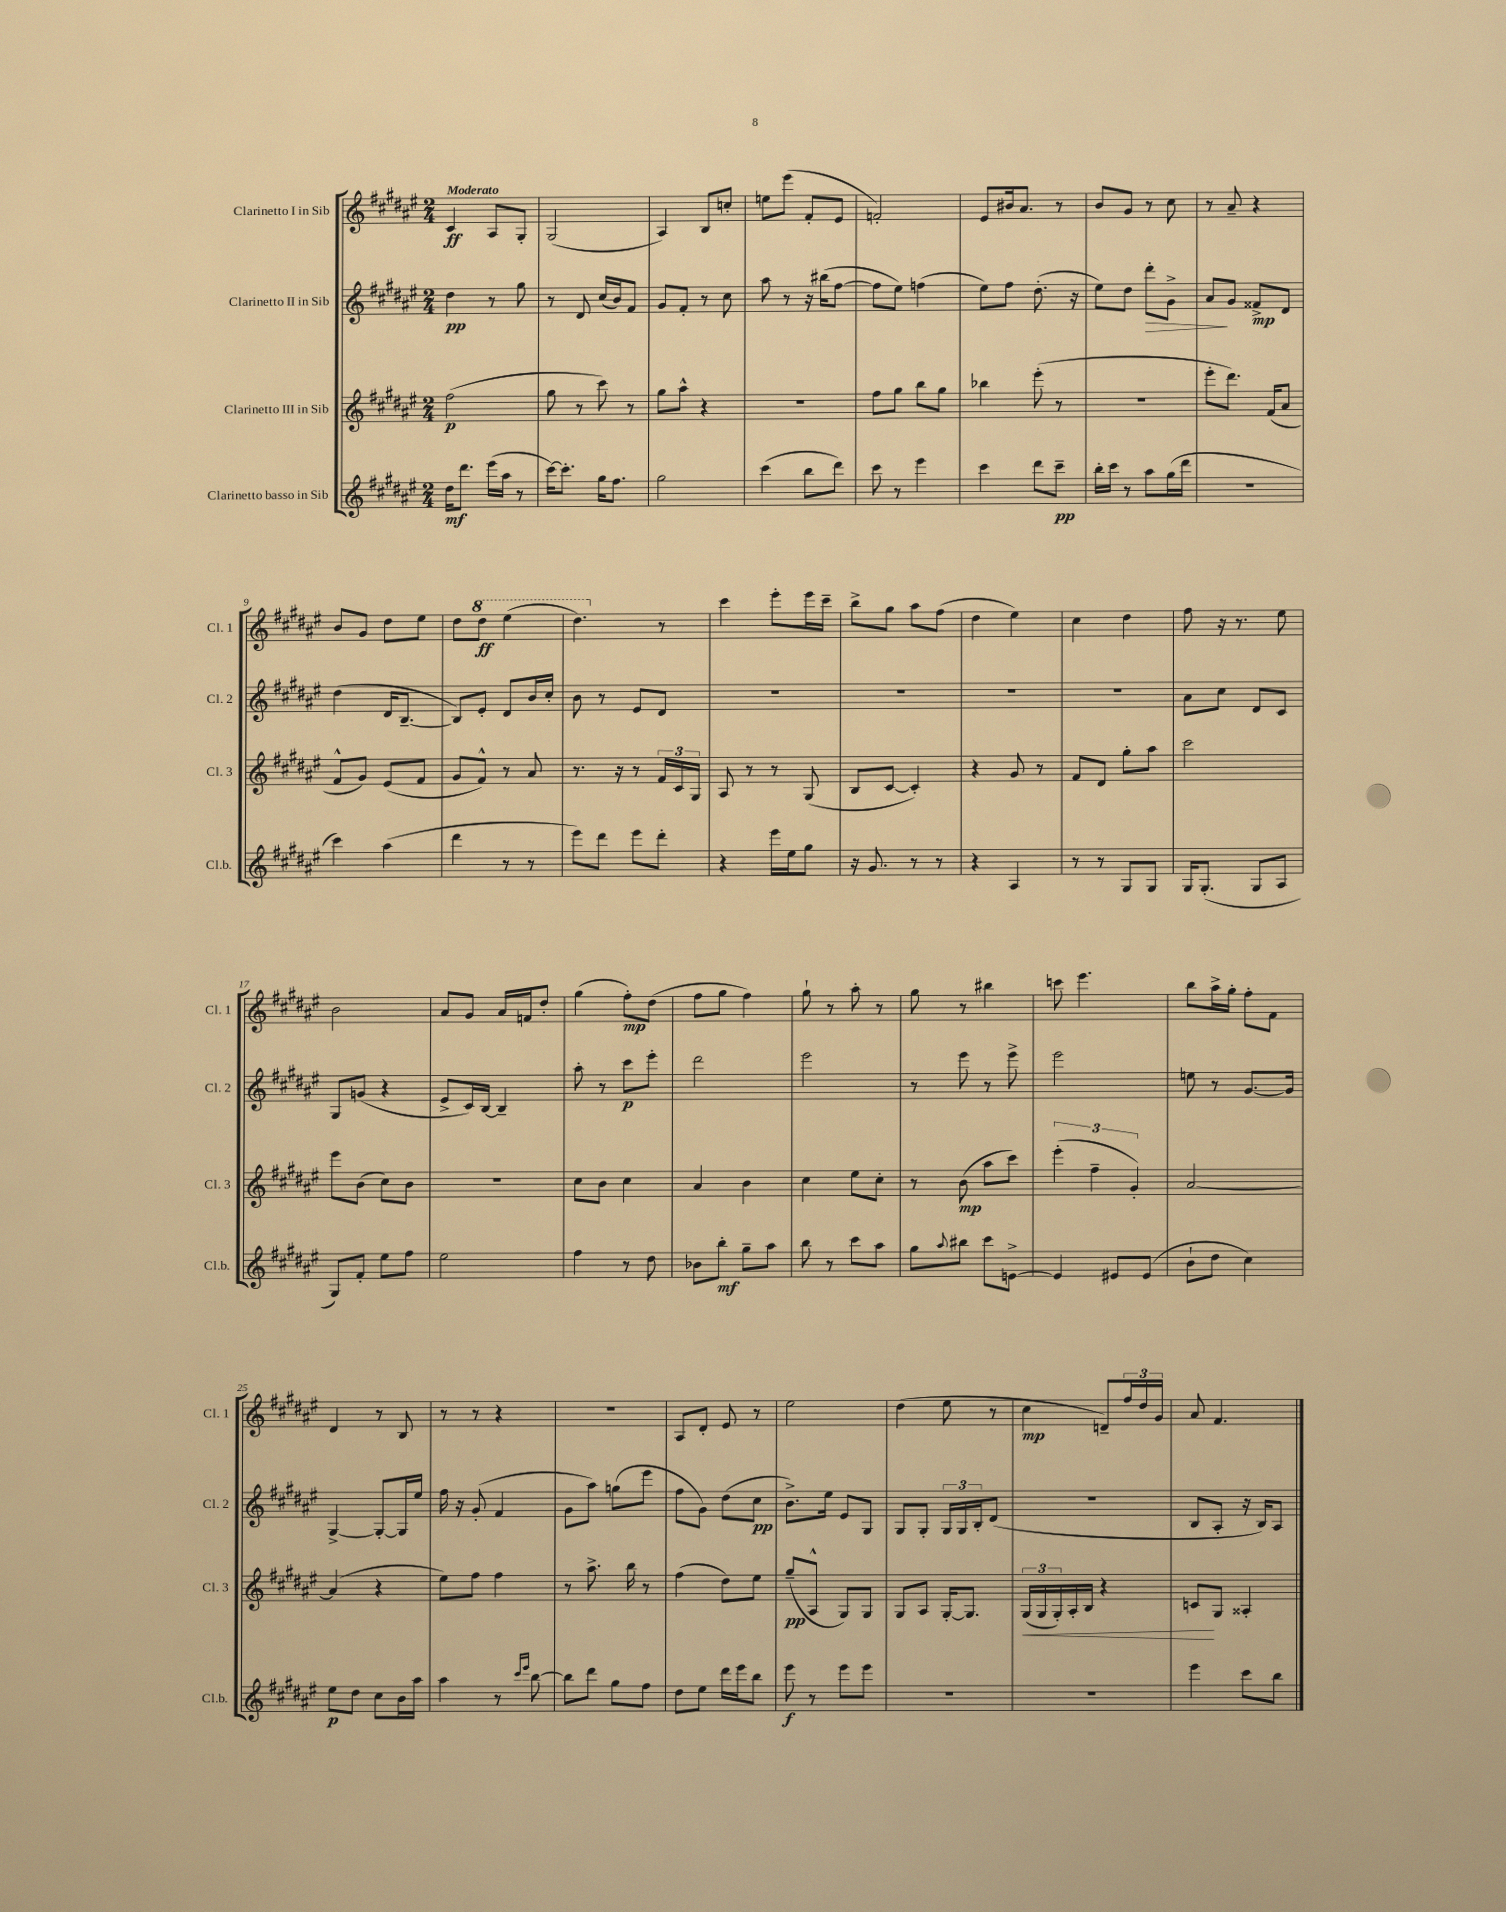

**kern	**dynam	**kern	**dynam	**kern	**dynam	**kern	**dynam
*part4	*part4	*part3	*part3	*part2	*part2	*part1	*part1
*staff4	*staff4	*staff3	*staff3	*staff2	*staff2	*staff1	*staff1
*I"Clarinetto basso in Sib	*	*I"Clarinetto III in Sib	*	*I"Clarinetto II in Sib	*	*I"Clarinetto I in Sib	*
*I'Cl.b.	*	*I'Cl. 3	*	*I'Cl. 2	*	*I'Cl. 1	*
*clefG2	*	*clefG2	*	*clefG2	*	*clefG2	*
*k[f#c#g#d#a#e#]	*	*k[f#c#g#d#a#e#]	*	*k[f#c#g#d#a#e#]	*	*k[f#c#g#d#a#e#]	*
*M2/4	*	*M2/4	*	*M2/4	*	*M2/4	*
=1	=1	=1	=1	=1	=1	=1	=1
!	!	!	!	!	!	!LO:TX:a:B:t=Moderato	!
16dd#\KL	mf	(2ff#\	p	4dd#\	pp	4c#/	ff
8.ddd#\J	.	.	.	.	.	.	.
(16eee#\LL	.	.	.	8r	.	8A#/L	.
16aa#\JJ	.	.	.	.	.	.	.
8r	.	.	.	8gg#\	.	8G#'/J	.
=2	=2	=2	=2	=2	=2	=2	=2
[16ccc#\KL)	.	8gg#\	.	8r	.	(2G#/	.
8.ccc#'\J]	.	.	.	.	.	.	.
.	.	8r	.	8d#/	.	.	.
16gg#\KL	.	8ccc#\)	.	(16cc#/LL	.	.	.
8.ff#\J	.	.	.	16b/J)	.	.	.
.	.	8r	.	8f#/J	.	.	.
=3	=3	=3	=3	=3	=3	=3	=3
2gg#\	.	8gg#\L	.	8g#/L	.	4A#/)	.
.	.	8aa#^^\J	.	8f#'/J	.	.	.
.	.	4r	.	8r	.	8B/L	.
.	.	.	.	8cc#\	.	8ccn'/J	.
=4	=4	=4	=4	=4	=4	=4	=4
(4ccc#\	.	2r	.	8aa#\	.	8een\L	.
.	.	.	.	8r	.	(8eee#\J	.
8bb\L	.	.	.	16r	.	8f#'/L	.
.	.	.	.	(16bb#X\KL	.	.	.
8ddd#\J)	.	.	.	[8ff#\J	.	8e#/J	.
=5	=5	=5	=5	=5	=5	=5	=5
8ccc#\	.	8ff#\L	.	8ff#\L]	.	2fn'/)	.
8r	.	8gg#\J	.	8ee#\J)	.	.	.
4eee#\	.	8bb\L	.	(4ffn\	.	.	.
.	.	8gg#\J	.	.	.	.	.
=6	=6	=6	=6	=6	=6	=6	=6
4ccc#\	.	4bb-X\	.	8ee#\L)	.	8e#/L	.
.	.	.	.	8ff#\J	.	16b#X/k	.
.	.	.	.	.	.	8.a#/J	.
8ddd#\L	.	(8eee#'\	.	(8.dd#'\	.	.	.
8ccc#~\J	pp	8r	.	.	.	8r	.
.	.	.	.	16r	.	.	.
=7	=7	=7	=7	=7	=7	=7	=7
16bb'\LL	.	2r	.	8ee#\L)	.	8b/L	.
16ccc#\JJ	.	.	.	.	.	.	.
8r	.	.	.	8dd#\J	.	8g#/J	.
!	!	!	!	!	!LO:HP:b	!	!
8aa#\L	.	.	.	8ddd#'\L	>	8r	.
(16gg#\L	.	.	.	8g#^\J	.	8cc#\	.
16ddd#\JJ	.	.	.	.	.	.	.
=8	=8	=8	=8	=8	=8	=8	=8
2r	.	8eee#'\L	.	8a#/L	.	8r	.
.	.	8.ddd#\J)	.	8g#/J	]	8a#~/	.
.	.	.	.	8f##X^/L	mp	4r	.
.	.	(16f#/KL	.	.	.	.	.
.	.	8a#/J	.	8d#/J	.	.	.
!!LO:LB:g=z
=9	=9	=9	=9	=9	=9	=9	=9
4ccc#\)	.	8f#^^/L	.	(4dd#\	.	8b/L	.
.	.	8g#/J)	.	.	.	8g#/J	.
(4aa#\	.	(8e#/L	.	16d#/KL	.	8dd#\L	.
.	.	.	.	[8.B~/J	.	.	.
.	.	8f#/J	.	.	.	8ee#\J	.
=10	=10	=10	=10	=10	=10	=10	=10
4ddd#\	.	8g#/L	.	8B/L])	.	8dd#\L	.
*	*	*	*	*	*	*8va	*
.	.	8f#^^/J)	.	8e#'/J	.	8ddd#\J	ff
8r	.	8r	.	8d#/L	.	(4eee#\	.
8r	.	8a#/	.	16b/L	.	.	.
.	.	.	.	16cc#'/JJ	.	.	.
=11	=11	=11	=11	=11	=11	=11	=11
8eee#\L)	.	8.r	.	8b\	.	4.ddd#\)	.
8ddd#\J	.	.	.	8r	.	.	.
.	.	16r	.	.	.	.	.
8eee#\L	.	8r	.	8e#/L	.	.	.
*	*	*	*	*	*	*X8va	*
8ddd#'\J	.	24f#/LL	.	8d#/J	.	8r	.
.	.	24c#/	.	.	.	.	.
.	.	24G#/JJ	.	.	.	.	.
=12	=12	=12	=12	=12	=12	=12	=12
4r	.	8A#/	.	2r	.	4ccc#\	.
.	.	8r	.	.	.	.	.
16eee#\LL	.	8r	.	.	.	8eee#'\L	.
16ee#\J	.	.	.	.	.	.	.
8gg#\J	.	(8G#/	.	.	.	16eee#\L	.
.	.	.	.	.	.	16ccc#~\JJ	.
=13	=13	=13	=13	=13	=13	=13	=13
16r	.	8B/L	.	2r	.	8bb^\L	.
8.g#/	.	.	.	.	.	.	.
.	.	[8c#/J	.	.	.	8gg#\J	.
8r	.	4c#'/])	.	.	.	8aa#\L	.
8r	.	.	.	.	.	(8ff#\J	.
=14	=14	=14	=14	=14	=14	=14	=14
4r	.	4r	.	2r	.	4dd#\	.
4A#/	.	8g#/	.	.	.	4ee#\)	.
.	.	8r	.	.	.	.	.
=15	=15	=15	=15	=15	=15	=15	=15
8r	.	8f#/L	.	2r	.	4cc#\	.
8r	.	8d#/J	.	.	.	.	.
8G#/L	.	8gg#'\L	.	.	.	4dd#\	.
8G#/J	.	8aa#\J	.	.	.	.	.
=16	=16	=16	=16	=16	=16	=16	=16
16G#/KL	.	2ccc#\	.	8a#\L	.	8ff#\	.
(8.G#'/J	.	.	.	.	.	.	.
.	.	.	.	8cc#\J	.	16r	.
.	.	.	.	.	.	8.r	.
8G#/L	.	.	.	8d#/L	.	.	.
8A#/J	.	.	.	8c#/J	.	8ee#\	.
!!LO:LB:g=z
=17	=17	=17	=17	=17	=17	=17	=17
8G#/L)	.	8eee#\L	.	8G#/L	.	2b\	.
8f#'/J	.	(8b\J	.	(8gn/J	.	.	.
8ee#\L	.	8cc#\L)	.	4r	.	.	.
8ff#\J	.	8b\J	.	.	.	.	.
=18	=18	=18	=18	=18	=18	=18	=18
2ee#\	.	2r	.	8e#^/L	.	8a#/L	.
.	.	.	.	16c#/L)	.	8g#/J	.
.	.	.	.	[16B/JJ	.	.	.
.	.	.	.	4B~/]	.	16a#/LL	.
.	.	.	.	.	.	16fn/J	.
.	.	.	.	.	.	8dd#'/J	.
=19	=19	=19	=19	=19	=19	=19	=19
4ff#\	.	8cc#\L	.	8aa#'\	.	(4gg#\	.
.	.	8b\J	.	8r	.	.	.
8r	.	4cc#\	.	8ccc#\L	p	8ff#'\L)	mp
8dd#\	.	.	.	8eee#'\J	.	(8dd#\J	.
=20	=20	=20	=20	=20	=20	=20	=20
8b-X\L	.	4a#/	.	2ddd#\	.	8ff#\L	.
8bb'\J	mf	.	.	.	.	8gg#\J	.
8gg#~\L	.	4b\	.	.	.	4ff#\)	.
8aa#\J	.	.	.	.	.	.	.
=21	=21	=21	=21	=21	=21	=21	=21
8bb\	.	4cc#\	.	2eee#\	.	8gg#`\	.
8r	.	.	.	.	.	8r	.
8ccc#\L	.	8ee#\L	.	.	.	8aa#'\	.
8aa#\J	.	8cc#'\J	.	.	.	8r	.
=22	=22	=22	=22	=22	=22	=22	=22
8gg#\L	.	8r	.	8r	.	8gg#\	.
8qqaa#/	.	.	.	.	.	.	.
8bb#X\J	.	(8b\	mp	8eee#\	.	8r	.
8ccc#\L	.	8aa#\L	.	8r	.	4bb#X\	.
[8en^\J	.	8ccc#\J)	.	8eee#^\	.	.	.
=23	=23	=23	=23	=23	=23	=23	=23
4e/]	.	(6eee#'\	.	2eee#\	.	8cccn\	.
.	.	.	.	.	.	4.eee#\	.
.	.	6ff#~\	.	.	.	.	.
8e#X/L	.	.	.	.	.	.	.
.	.	6g#'/)	.	.	.	.	.
(8e#/J	.	.	.	.	.	.	.
=24	=24	=24	=24	=24	=24	=24	=24
8b`\L	.	[2a#/	.	8een\	.	8bb\L	.
8dd#\J	.	.	.	8r	.	16aa#^\L	.
.	.	.	.	.	.	16gg#'\JJ	.
4cc#\)	.	.	.	[8.g#/L	.	8ff#'\L	.
.	.	.	.	.	.	8f#\J	.
.	.	.	.	16g#/Jk]	.	.	.
!!LO:LB:g=z
=25	=25	=25	=25	=25	=25	=25	=25
8ee#\L	p	(4a#/]	.	[4G#^/	.	4d#/	.
8dd#\J	.	.	.	.	.	.	.
8cc#\L	.	4r	.	8G#'/L_	.	8r	.
16b\L	.	.	.	16G#/L]	.	8B/	.
16aa#\JJ	.	.	.	16ee#/JJ	.	.	.
=26	=26	=26	=26	=26	=26	=26	=26
4aa#\	.	8ee#\L)	.	16ff#\	.	8r	.
.	.	.	.	16r	.	.	.
.	.	8ff#\J	.	(8g#'/	.	8r	.
8r	.	4ff#\	.	4f#/	.	4r	.
16qqccc#/LL	.	.	.	.	.	.	.
16qqeee#/JJ	.	.	.	.	.	.	.
[8bb\	.	.	.	.	.	.	.
=27	=27	=27	=27	=27	=27	=27	=27
8bb\L]	.	8r	.	8g#\L	.	2r	.
8ddd#\J	.	8.aa#^\	.	8aa#\J)	.	.	.
8gg#\L	.	.	.	(8ggn\L	.	.	.
.	.	16bb\	.	.	.	.	.
8ff#\J	.	8r	.	8eee#\J	.	.	.
=28	=28	=28	=28	=28	=28	=28	=28
8dd#\L	.	(4ff#\	.	8ff#\L	.	8A#/L	.
8ee#\J	.	.	.	8g#\J)	.	8d#'/J	.
16ddd#\LL	.	8dd#\L)	.	(8dd#\L	.	8e#/	.
16eee#\J	.	.	.	.	.	.	.
8bb\J	.	8ee#\J	.	8cc#\J	pp	8r	.
=29	=29	=29	=29	=29	=29	=29	=29
8eee#\	f	(8gg#~/L	pp	8.b^\L)	.	2ee#\	.
8r	.	8A#^^/J	.	.	.	.	.
.	.	.	.	16ee#\Jk	.	.	.
8eee#\L	.	8G#/L)	.	8e#/L	.	.	.
8eee#\J	.	8G#/J	.	8G#/J	.	.	.
=30	=30	=30	=30	=30	=30	=30	=30
2r	.	8G#/L	.	8G#/L	.	(4dd#\	.
.	.	8A#/J	.	8G#'/J	.	.	.
.	.	[16G#'/KL	.	24G#/LL	.	8ee#\	.
.	.	.	.	24G#/	.	.	.
.	.	8.G#/J]	.	.	.	.	.
.	.	.	.	24B'/J	.	.	.
.	.	.	.	(8d#/J	.	8r	.
=31	=31	=31	=31	=31	=31	=31	=31
!	!	!	!LO:HP:b	!	!	!	!
2r	.	(24G#/LL	<	2r	.	4cc#\	mp
.	.	24G#/	.	.	.	.	.
.	.	24G#'/)	.	.	.	.	.
.	.	16A#'/	.	.	.	.	.
.	.	16B/JJ	.	.	.	.	.
.	.	4r	.	.	.	8dn~/L)	.
.	.	.	.	.	.	24ff#/L	.
.	.	.	.	.	.	24dd#/	.
.	.	.	.	.	.	24g#/JJ	.
=32	=32	=32	=32	=32	=32	=32	=32
4eee#\	.	8cn/L	.	8B/L	.	8a#/	.
.	.	8G#/J	[	8A#'/J	.	4.f#/	.
8ccc#\L	.	4A##X'/	.	16r	.	.	.
.	.	.	.	16B/KL)	.	.	.
8bb\J	.	.	.	8A#/J	.	.	.
==	==	==	==	==	==	==	==
*-	*-	*-	*-	*-	*-	*-	*-
